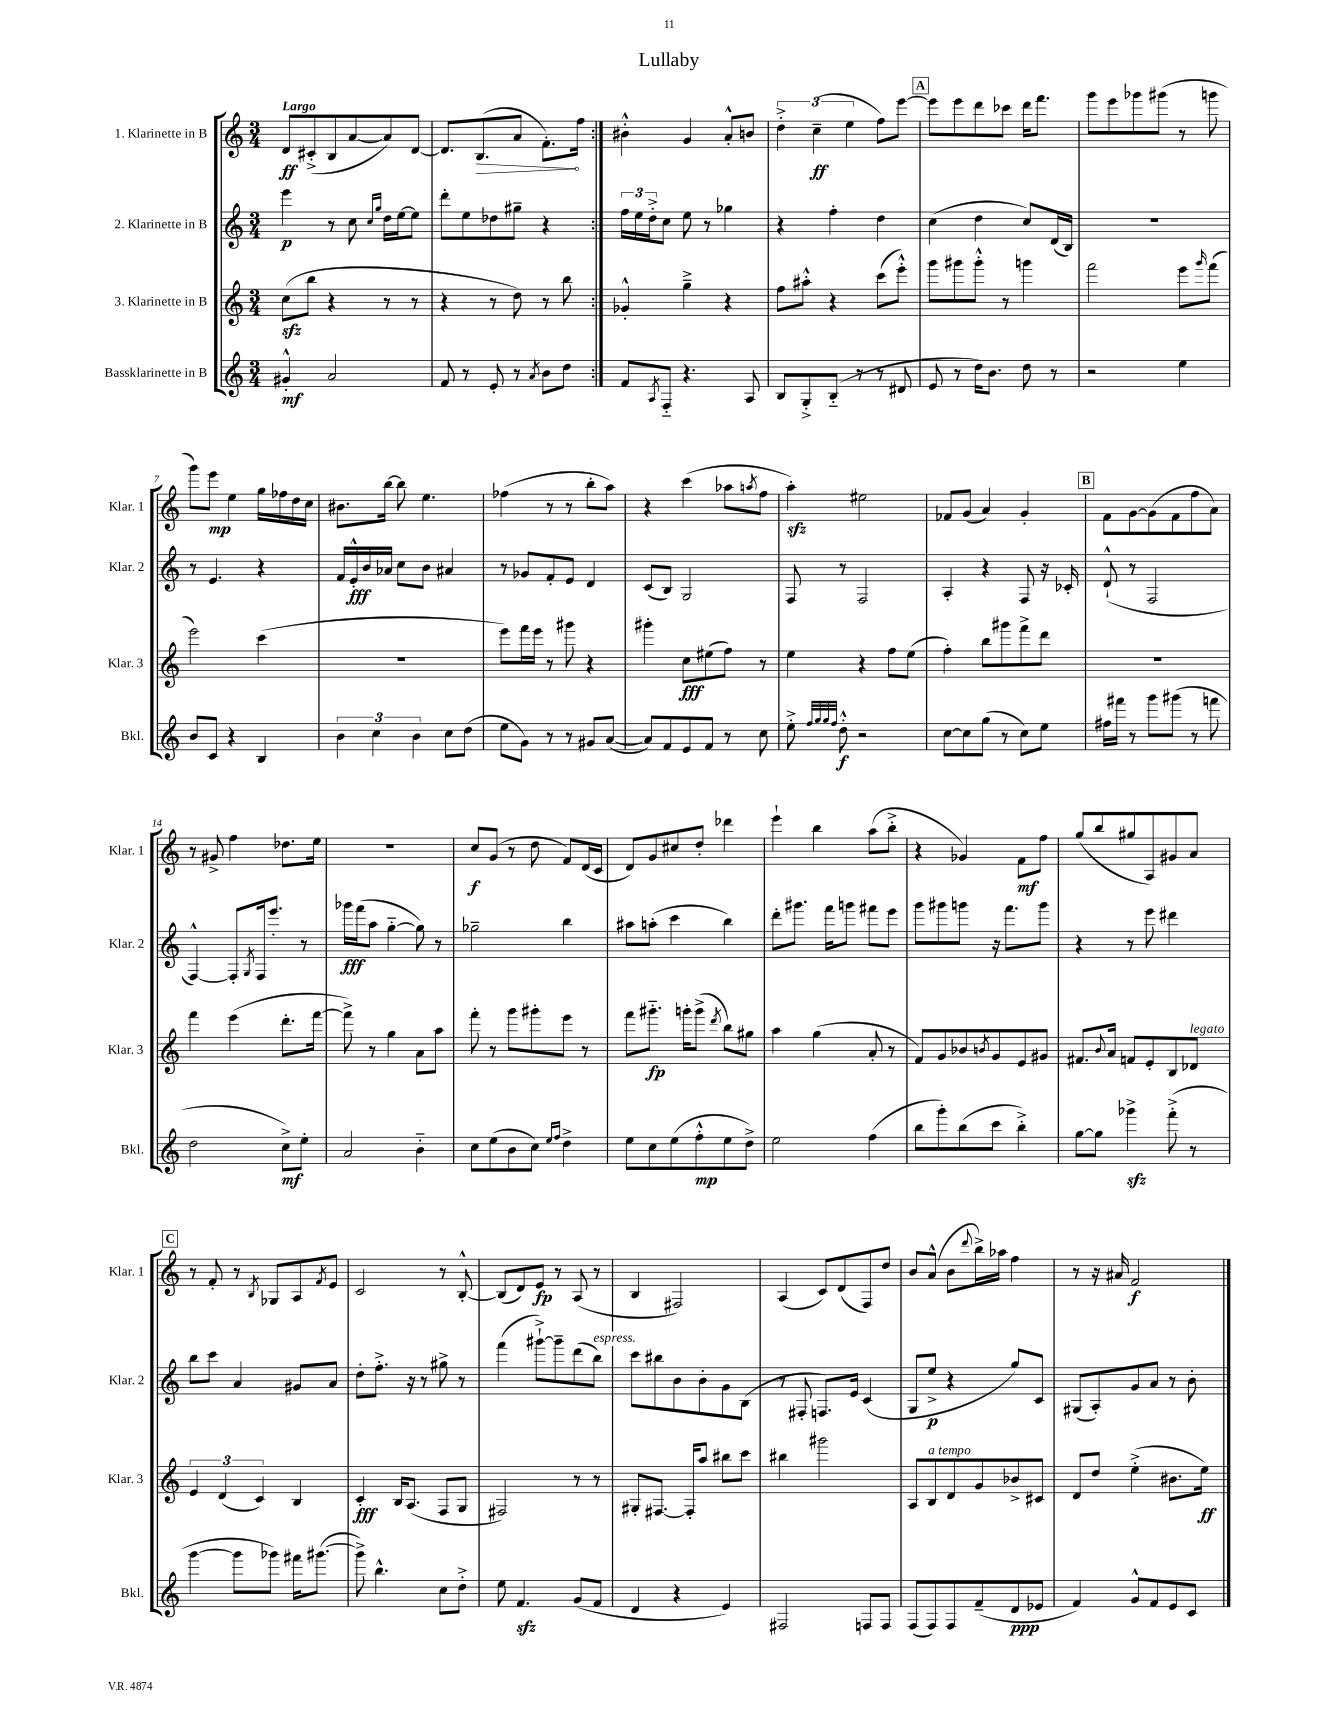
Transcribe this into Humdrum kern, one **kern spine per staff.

**kern	**kern	**kern	**kern
*staff4	*staff3	*staff2	*staff1
*clefG2	*clefG2	*clefG2	*clefG2
*k[]	*k[]	*k[]	*k[]
*M3/4	*M3/4	*M3/4	*M3/4
4g#'^^	(8cc	4eee	8d
.	8bb	.	(8c#'^
2a	4r	8r	8B
.	.	8cc	[8a
.	.	16qqcc	.
.	.	16qqgg	.
.	8r	16dd	8a])
.	.	[16ee	.
.	8r	8ee]	[8d
=	=	=	=
8f	4r	8ddd'	8.d]
8r	.	8ee	.
.	.	.	(8.B
8e'	8r	8dd-	.
8r	8dd)	8gg#~	8a
8qa	.	.	.
8b	8r	4r	8.f')
8dd	8bb	.	.
.	.	.	16ff
=:|!	=:|!	=:|!	=:|!
8f	4g-'^^	24ff	4b#'^^
.	.	24ee	.
.	.	24dd'^	.
8qA	.	.	.
8F'~	.	8cc	.
4.r	4gg~^	8ee	4g
.	.	8r	.
.	4r	4gg-	8a'^^
8A	.	.	8b
=	=	=	=
8B	8ff	4r	6dd'^
8G'^	8aa#'^^	.	.
.	.	.	(6cc~
(8B'~	4r	4ff'	.
.	.	.	6ee
8r	.	.	.
8r	(8ccc	4dd	8ff)
8d#	8eee'^^)	.	[8eee
=	=	=	=
8e	8ggg	(4cc	8eee]
8r	8ggg#	.	8eee
16dd)	8ggg#'^^	4dd	8ddd
8.b	.	.	.
.	8r	.	8ccc-
8dd	4ggg	8cc)	16ddd
.	.	.	8.fff
8r	.	(16d	.
.	.	16B)	.
=	=	=	=
2r	2fff	2.r	8ggg
.	.	.	8eee
.	.	.	8ggg-
.	.	.	(8ggg#
4ee	8eee	.	8r
.	16qqggg	.	.
.	(8fff	.	8ggg
=	=	=	=
8b	2eee)	8r	8ggg)
8c	.	4.e	8eee
4r	.	.	4ee
4B	(4ccc	4r	16gg
.	.	.	16ff-
.	.	.	16dd
.	.	.	16cc
=	=	=	=
6b	2.r	16f	8.b#
.	.	16e'^^	.
.	.	16b	.
6cc	.	.	.
.	.	16a-	[16bb
.	.	8cc	8bb]
6b	.	.	.
.	.	8b	4.ee
8cc	.	4a#	.
(8dd	.	.	.
=	=	=	=
8ee	8eee)	8r	(4ff-
8g)	16fff	8g-	.
.	16eee	.	.
8r	8r	8f'	8r
8r	8ggg#	8e	8r
8g#	4r	4d	8bb'
([8a	.	.	8aa)
=	=	=	=
8a])	4ggg#'	(8c	4r
8f	.	8B)	.
8e	8cc	2G	(4ccc
8f	(8ee#	.	.
8r	8ff)	.	8aa-
.	.	.	8qaa
8cc	8r	.	8ff
=	=	=	=
8ee'^	4ee	8F	4aa')
32qqff	.	.	.
32qqgg	.	.	.
32qqgg	.	.	.
32qqff	.	.	.
8dd'^^	.	8r	.
2r	4r	2F	2ee#
.	8ff	.	.
.	(8ee	.	.
=	=	=	=
[8cc	4ff')	4A'	8f-
8cc]	.	.	(8g
(8gg	8bb	4r	4a)
8r	8ggg#	.	.
8cc)	8fff^	8F	4g'
8ee	8ddd	16r	.
.	.	16c-'	.
=	=	=	=
16ff#	2.r	(8d`^^	8f
16fff#	.	.	.
8r	.	8r	[8g
8ggg	.	2F	(8g]
(8ggg#	.	.	8f
8r	.	.	8ff
8fff	.	.	8a)
=	=	=	=
2dd	4fff	[4F^^)	8r
.	.	.	8g#^
.	(4eee	8F']	4ff
.	.	8qG	.
.	.	16F	.
.	.	8.eee'	.
8cc^)	8.ddd'	.	8.dd-
8ee'	.	8r	.
.	[16fff	.	16ee
=	=	=	=
2a	8fff^])	16ggg-	2.r
.	.	(16fff	.
.	8r	8aa	.
.	4gg	[4gg'~	.
4b'~	8a	8gg])	.
.	8aa	8r	.
=	=	=	=
8cc	8fff'	2gg-~	8cc
(8ee	8r	.	(8g
8b	8ggg	.	8r
8cc)	8ggg#'	.	8dd
16qqee	.	.	.
16qqff	.	.	.
4dd^	8eee	4bb	8f)
.	8r	.	(16d
.	.	.	16c
=	=	=	=
8ee	8fff	8aa#	8d)
8cc	8.ggg#'~	(8aa'	8g
(8ee	.	4ccc	8cc#
.	16ggg'	.	.
8ff'^^	(8ggg^	.	8dd'
.	8qddd	.	.
8ee	8bb)	4bb)	4ddd-
8dd^)	8gg#	.	.
=	=	=	=
2ee	4aa	8ddd'	4eee`
.	.	8.ggg#	.
.	(4gg	.	4bb
.	.	16fff	.
.	.	8ggg	.
(4ff	8a'	8fff#	(8aa
.	8r	8eee	8bb'^
=	=	=	=
8bb	8f)	8ggg	4r
8ggg')	8g	8ggg#	.
(8bb	8b-	8ggg	4g-)
.	8qb	.	.
8ccc	8g	16r	.
.	.	8.fff	.
4bb'^)	8e	.	8f
.	8g#	8ggg	8ff
=	=	=	=
[8gg	8.f#	4r	(8gg
8gg]	.	.	8bb
.	8qqb	.	.
.	16a	.	.
4ggg-^	8f	8r	8gg#
.	8e'	8eee	8A)
(8fff'^	8B	4ddd#	8g#
8r	8d-	.	8a
=	=	=	=
[4ggg	6e	8bb	8r
.	.	8ccc	8f'
.	(6d	.	.
8ggg]	.	4a	8r
.	6c)	.	.
.	.	.	8qB
8ggg-)	.	.	8G-
16fff#	4B	8g#	8A
([8.ggg#	.	.	.
.	.	.	8qf
.	.	8a	8e
=	=	=	=
8ggg#^])	4c'	8dd'	2c
4.bb^^	.	8.ff'^	.
.	16B	.	.
.	(8.A	16r	.
.	.	8r	.
8cc	8F	8gg#^	8r
8dd'^	8G	8r	[8B'^^
=	=	=	=
8ee	2F#)	(4fff	(8B]
4.f	.	.	8d)
.	.	[8ggg#`^)	8e
.	.	8ggg#~]	8r
(8g	8r	(8ddd	(8A
8f	8r	8bb)	8r
=	=	=	=
4d	8G#'	8ccc	4B
.	[8.F#	8bb#	.
4r	.	8b	2F#)
.	16F#']	.	.
.	8aa	8b'	.
4e)	8bb#	8g	.
.	8ccc	(8B	.
=	=	=	=
2F#	4bb#	8r	(4A
.	.	8F#'	.
.	2ggg#	8.F)	8c)
.	.	.	(8d
.	.	16e	.
8F	.	(4c	8F)
8F	.	.	8dd
=	=	=	=
(8F	8A	8G	8b
8F)	8B	8ee^	(8a^^
8F	8d	4r	8b
.	.	.	8qqddd
(8f~	8g	.	16bb^)
.	.	.	16aa-
8d	8b-^	8gg)	4ff
8e-	8c#	8c	.
=	=	=	=
4f)	8d	(8G#	8r
.	8dd	8A')	16r
.	.	.	16a#
8g^^	(4ee'^	8g	2f
8f	.	8a	.
8e	8.b#	8r	.
8c	.	8b'	.
.	16ee)	.	.
==	==	==	==
*-	*-	*-	*-
